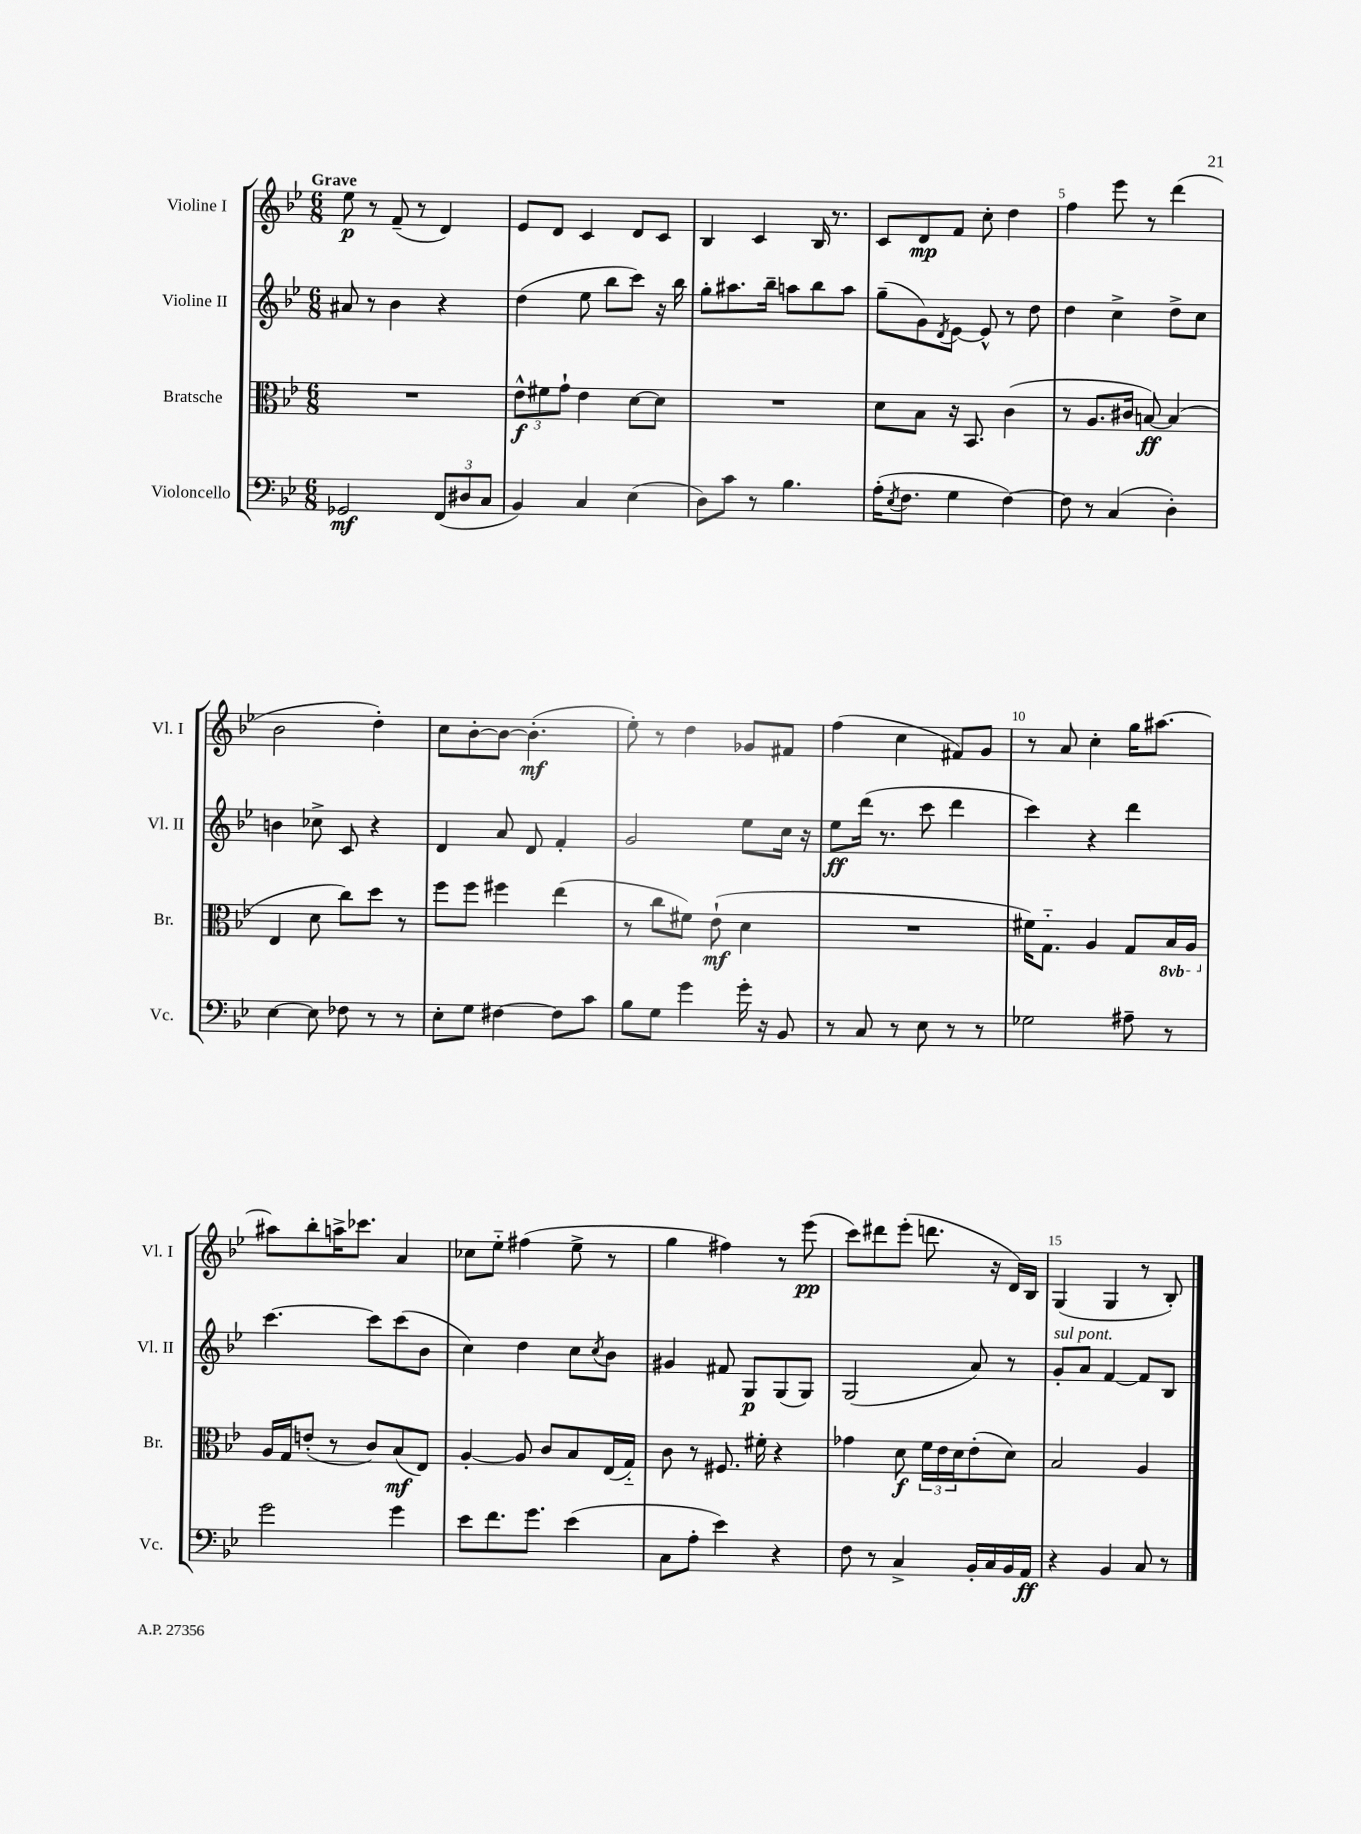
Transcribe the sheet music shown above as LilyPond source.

<<
\new StaffGroup <<
\new Staff = "s0" \with { instrumentName = "Violine I" shortInstrumentName = "Vl. I" } {
    \clef treble \key bes \major \numericTimeSignature \time 6/8 \tempo "Grave"
    ees''8\p r8 f'8--( r8 d'4) |
    ees'8 d'8 c'4 d'8 c'8 |
    bes4 c'4 bes16 r8. |
    c'8 d'8\mp f'8 c''8-. d''4 |
    f''4 ees'''8 r8 d'''4( |
    bes'2 d''4-.) |
    c''8 bes'8~-. bes'8~ bes'4.-.\mf( |
    ees''8-.) r8 d''4 ges'8 fis'8 |
    f''4( c''4 fis'8) g'8 |
    r8 a'8 c''4-. g''16 ais''8.~ |
    ais''8 bes''8-. a''16-> ces'''8. a'4 |
    ces''8 ees''8-_ fis''4( ees''8-> r8 |
    g''4 fis''4) r8 ees'''8\pp( |
    c'''8) dis'''8 ees'''8-.( d'''8. r16 d'16) bes16 |
    g4( g4 r8 bes8-.) \bar "|." |
}
\new Staff = "s1" \with { instrumentName = "Violine II" shortInstrumentName = "Vl. II" } {
    \clef treble \key bes \major \numericTimeSignature \time 6/8
    ais'8 r8 bes'4 r4 |
    d''4( ees''8 bes''8 c'''8) r16 bes''16 |
    g''8-. ais''8. bes''16-- a''8 bes''8 a''8 |
    g''8--( g'8) \acciaccatura { d'8 } ees'8~ ees'8-^ r8 d''8 |
    d''4 c''4-> d''8-> c''8 |
    b'4 ces''8-> c'8 r4 |
    d'4 a'8 d'8 f'4-. |
    g'2 ees''8 c''16 r16 |
    ees''8\ff d'''16( r8. c'''8 d'''4 |
    c'''4) r4 d'''4 |
    c'''4.~ c'''8 c'''8( bes'8 |
    c''4) d''4 c''8 \acciaccatura { c''8 } bes'8 |
    gis'4 fis'8 g8\p g8( g8) |
    g2( a'8) r8 |
    g'8-.^\markup { \italic "sul pont." } a'8 f'4~ f'8 bes8 \bar "|." |
}
\new Staff = "s2" \with { instrumentName = "Bratsche" shortInstrumentName = "Br." } {
    \clef alto \key bes \major \numericTimeSignature \time 6/8 \set Staff.ottavationMarkups = #ottavation-simple-ordinals
    R2. |
    \tuplet 3/2 { ees'8-^\f fis'8 g'8-! } ees'4 d'8~ d'8 |
    R2. |
    d'8 bes8 r16 bes,8. c'4( |
    r8 a8. cis'16 b8~\ff) b4( |
    ees4 d'8 c''8) d''8 r8 |
    f''8 f''8 fis''4 ees''4( |
    r8 c''8 fis'8) ees'8-!\mf( d'4 |
    R2. |
    fis'16) g8.-_ a4 g8 \ottava #-1 bes,16 a,16 \ottava #0 |
    a16 g16 e'8-.( r8 c'8) bes8\mf( ees8) |
    a4~-. a8 c'8 bes8 ees16( g16-_) |
    c'8 r8 fis8. fis'16-. r4 |
    ges'4 d'8\f \tuplet 3/2 { f'16 ees'16 d'16 } ees'8-.( d'8) |
    bes2 a4 \bar "|." |
}
\new Staff = "s3" \with { instrumentName = "Violoncello" shortInstrumentName = "Vc." } {
    \clef bass \key bes \major \numericTimeSignature \time 6/8
    ges,2\mf \tuplet 3/2 { f,8( dis8 c8 } |
    bes,4) c4 ees4( |
    d8) c'8 r8 bes4. |
    a16-.( \acciaccatura { ees8 } f8. g4 f4~) |
    f8 r8 c4( d4-.) |
    ees4~ ees8 fes8 r8 r8 |
    ees8-. g8 fis4~ fis8 c'8 |
    bes8 g8 g'4 g'16-. r16 bes,8 |
    r8 c8 r8 ees8 r8 r8 |
    ges2 ais8-- r8 |
    g'2 g'4 |
    ees'8 f'8. g'8. ees'4( |
    c8 a8-. ees'4) r4 |
    f8 r8 c4-> bes,16-. c16 bes,16 a,16\ff |
    r4 bes,4 c8 r8 \bar "|." |
}
>>
>>
\layout { \context { \Score \override BarNumber.break-visibility = ##(#f #t #t) barNumberVisibility = #(every-nth-bar-number-visible 5) } }
